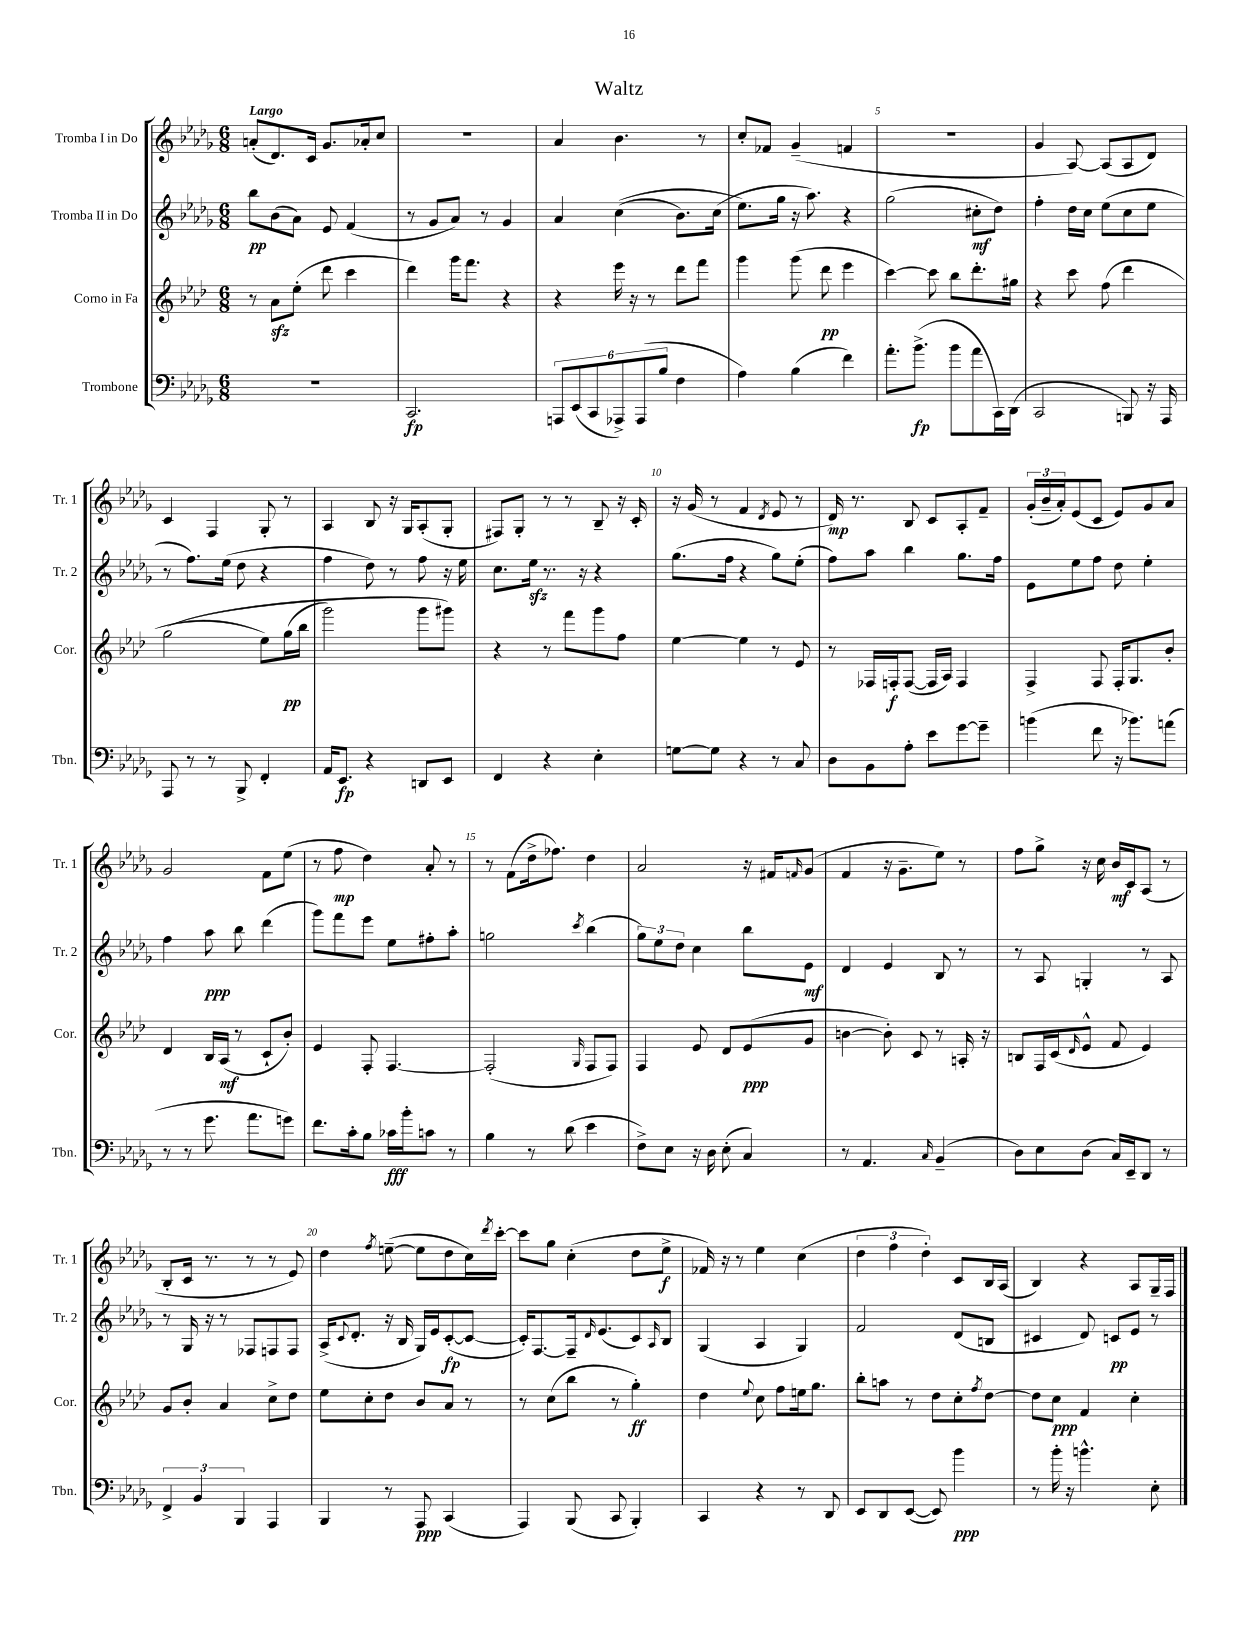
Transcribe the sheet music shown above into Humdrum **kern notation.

**kern	**dynam	**kern	**dynam	**kern	**dynam	**kern	**dynam
*part4	*part4	*part3	*part3	*part2	*part2	*part1	*part1
*staff4	*staff4	*staff3	*staff3	*staff2	*staff2	*staff1	*staff1
*I"Trombone	*	*I"Corno in Fa	*	*I"Tromba II in Do	*	*I"Tromba I in Do	*
*I'Tbn.	*	*I'Cor.	*	*I'Tr. 2	*	*I'Tr. 1	*
*clefF4	*	*clefG2	*	*clefG2	*	*clefG2	*
*k[b-e-a-d-g-]	*	*k[b-e-a-d-]	*	*k[b-e-a-d-g-]	*	*k[b-e-a-d-g-]	*
*M6/8	*	*M6/8	*	*M6/8	*	*M6/8	*
=1	=1	=1	=1	=1	=1	=1	=1
!	!	!	!	!	!	!LO:TX:a:B:t=Largo	!
2.r	.	8r	.	8bb-\L	pp	(8an'/L	.
.	.	8a-zz\L	.	(8b-\	.	8.d-/)	.
.	.	(8ee-'\J	.	8a-\J)	.	.	.
.	.	.	.	.	.	16c/Jk	.
.	.	8ddd-\	.	8e-/	.	8.g-/L	.
.	.	4ccc\	.	(4f/	.	.	.
.	.	.	.	.	.	16a-X'/k	.
.	.	.	.	.	.	8cc/J	.
=2	=2	=2	=2	=2	=2	=2	=2
2.CC/	fp	4ddd-\)	.	8r	.	2.r	.
.	.	.	.	8g-/L	.	.	.
.	.	16ggg\KL	.	8a-/J)	.	.	.
.	.	8.fff\J	.	.	.	.	.
.	.	.	.	8r	.	.	.
.	.	4r	.	4g-/	.	.	.
=3	=3	=3	=3	=3	=3	=3	=3
12AAAn/L	.	4r	.	4a-/	.	4a-/	.
(12EE-/	.	.	.	.	.	.	.
12CC/	.	.	.	.	.	.	.
12AAA-X^/)	.	16eee-\	.	((4cc\	.	4.b-\	.
.	.	16r	.	.	.	.	.
(12AAA-/	.	.	.	.	.	.	.
.	.	8r	.	.	.	.	.
12B-/J	.	.	.	.	.	.	.
4F\	.	8ddd-\L	.	8.b-\L)	.	.	.
.	.	8fff\J	.	.	.	8r	.
.	.	.	.	(16cc\Jk	.	.	.
=4	=4	=4	=4	=4	=4	=4	=4
4A-\)	.	4ggg\	.	8.ee-\L)	.	8cc'/L	.
.	.	.	.	.	.	8f-X/J	.
.	.	.	.	16gg-\Jk	.	.	.
(4B-\	.	(8ggg\	.	16r	.	(4g-~/	.
.	.	.	.	8.aa-\)	.	.	.
.	.	8ddd-\	pp	.	.	.	.
4f\)	.	4eee-\	.	4r	.	4fn/	.
=5	=5	=5	=5	=5	=5	=5	=5
8.a-'\L	.	[4ccc\)	.	(2gg-\	.	2.r	.
(8.b-^\J	fp	.	.	.	.	.	.
.	.	8ccc\]	.	.	.	.	.
8b-\L	.	8bb-\L	.	.	.	.	.
8a-\	.	8.ddd-'\	.	8cc#X'\L	mf	.	.
16CC\L)	.	.	.	8dd-\J)	.	.	.
(16DD-\JJ	.	16gg#X\Jk	.	.	.	.	.
=6	=6	=6	=6	=6	=6	=6	=6
2CC/	.	4r	.	4ff'\	.	4g-/	.
.	.	8ccc\	.	16dd-\LL	.	[8A-/)	.
.	.	.	.	16cc\JJ	.	.	.
.	.	(8ff\	.	(8ee-\L	.	(8A-/L]	.
8BBBn/)	.	4ddd-\	.	8cc\	.	8A-/	.
16r	.	.	.	8ee-\J	.	8d-/J)	.
16AAA-/	.	.	.	.	.	.	.
!!LO:LB:g=z
=7	=7	=7	=7	=7	=7	=7	=7
8AAA-/	.	(2gg\	.	8r	.	4c/	.
8r	.	.	.	8.ff\L)	.	.	.
8r	.	.	.	.	.	4F/	.
.	.	.	.	(16ee-\Jk	.	.	.
8BBB-^/	.	.	.	8dd-\	.	.	.
4FF'/	.	8ee-\L)	.	4r	.	8G-'/	.
.	.	(16gg\L	pp	.	.	8r	.
.	.	16bb-\JJ	.	.	.	.	.
=8	=8	=8	=8	=8	=8	=8	=8
16AA-/KL	.	2ggg\)	.	4ff\	.	4A-/	.
8.EE-/J	fp	.	.	.	.	.	.
4r	.	.	.	8dd-\)	.	8B-/	.
.	.	.	.	8r	.	16r	.
.	.	.	.	.	.	16G-/KL	.
8DDn/L	.	8ggg\L	.	8ff\	.	(8A-'/	.
8EE-/J	.	8ggg#X\J)	.	16r	.	8G-'/J	.
.	.	.	.	16ee-\	.	.	.
=9	=9	=9	=9	=9	=9	=9	=9
4FF/	.	4r	.	8.cc\L	.	8F#X/L)	.
.	.	.	.	.	.	8G-'/J	.
.	.	.	.	16ee-zz\Jk	.	.	.
4r	.	8r	.	8.r	.	8r	.
.	.	8fff\L	.	.	.	8r	.
.	.	.	.	16r	.	.	.
4E-'\	.	8ggg\	.	4r	.	8B-~/	.
.	.	8ff\J	.	.	.	16r	.
.	.	.	.	.	.	16c'/	.
=10	=10	=10	=10	=10	=10	=10	=10
[8Gn\L	.	[4ee-\	.	(8.gg-\L	.	16r	.
.	.	.	.	.	.	(16g-/	.
8G\J]	.	.	.	.	.	8r	.
.	.	.	.	16ff\Jk	.	.	.
4r	.	4ee-\]	.	4r	.	4f/	.
.	.	.	.	.	.	8qd-/	.
8r	.	8r	.	8gg-\L)	.	8e-/	.
8C/	.	8e-/	.	(8ee-'\J	.	8r	.
=11	=11	=11	=11	=11	=11	=11	=11
8D-\L	.	8r	.	8ff\L)	.	16d-/)	mp
.	.	.	.	.	.	8.r	.
8BB-\	.	16F-X/LL	.	8aa-\J	.	.	.
.	.	16Fn'/J	f	.	.	.	.
8A-'\J	.	([8F/J	.	4bb-\	.	8B-/	.
8e-\L	.	16F/LL]	.	.	.	8c/L	.
.	.	16A-/JJ)	.	.	.	.	.
[8g-\	.	4F/	.	8.gg-\L	.	8A-'/	.
8g-~\J]	.	.	.	.	.	8f~/J	.
.	.	.	.	16ff\Jk	.	.	.
=12	=12	=12	=12	=12	=12	=12	=12
(4bn\	.	4F^/	.	8e-\L	.	(24g-'/LL	.
.	.	.	.	.	.	24b-~/	.
.	.	.	.	.	.	24a-'/J)	.
.	.	.	.	8ee-\	.	(8e-/	.
8f\	.	8F/	.	8ff\J	.	8c/J	.
16r	.	16F'/KL	.	8dd-\	.	8e-/L)	.
8.b-X\L)	.	8.G/	.	.	.	.	.
.	.	.	.	4ee-'\	.	8g-/	.
(8an\J	.	8b-'/J	.	.	.	8a-/J	.
!!LO:LB:g=z
=13	=13	=13	=13	=13	=13	=13	=13
8r	.	4d-/	.	4ff\	.	2g-/	.
8r	.	.	.	.	.	.	.
8.g-\	.	16B-/LL	.	8aa-\	ppp	.	.
.	.	(16A-/JJ	mf	.	.	.	.
.	.	8r	.	8bb-\	.	.	.
8.a-\L	.	.	.	.	.	.	.
.	.	8c`/L	.	(4ddd-\	.	8f\L	.
8gn\J)	.	8b-'/J)	.	.	.	(8ee-\J	.
=14	=14	=14	=14	=14	=14	=14	=14
8.f\L	.	4e-/	.	8ggg-\L)	.	8r	.
.	.	.	.	8fff\	.	8ff\	mp
16c'\k	.	.	.	.	.	.	.
8B-\J	.	8F'/	.	8eee-\J	.	4dd-\)	.
16c-X\LL	fff	[4.F/	.	8ee-\L	.	.	.
16b-'\J	.	.	.	.	.	.	.
8cn\J	.	.	.	8ff#X'\	.	8a-'/	.
8r	.	.	.	8aa-'\J	.	8r	.
=15	=15	=15	=15	=15	=15	=15	=15
4B-\	.	(2F'/]	.	2ggn\	.	8r	.
.	.	.	.	.	.	(8f\L	.
8r	.	.	.	.	.	16dd-^\k	.
.	.	.	.	.	.	8.ff-X\J)	.
(8d-\	.	.	.	.	.	.	.
.	.	16qqG/	.	8qccc/	.	.	.
4e-\	.	8F/L	.	(4bb-\	.	4dd-\	.
.	.	8F/J)	.	.	.	.	.
=16	=16	=16	=16	=16	=16	=16	=16
8F^\L)	.	4F/	.	12gg-\L)	.	2a-/	.
.	.	.	.	12ee-\	.	.	.
8E-\J	.	.	.	.	.	.	.
.	.	.	.	12dd-\J	.	.	.
16r	.	8e-/	.	4cc\	.	.	.
16D-\	.	.	.	.	.	.	.
(8E-'\	.	8d-/L	.	.	.	.	.
4C/)	.	(8e-/	ppp	8bb-\L	.	16r	.
.	.	.	.	.	.	16f#X/KL	.
.	.	.	.	.	.	16qqfn/	.
.	.	8g/J	.	8e-\J	mf	(8g-/J	.
=17	=17	=17	=17	=17	=17	=17	=17
8r	.	[4bn\	.	4d-/	.	4f/	.
4.AA-/	.	.	.	.	.	.	.
.	.	8b'\])	.	4e-/	.	16r	.
.	.	.	.	.	.	8.g-~\L	.
.	.	8c/	.	.	.	.	.
16qqC/	.	.	.	.	.	.	.
(4BB-~/	.	8r	.	8B-/	.	8ee-\J)	.
.	.	16An'/	.	8r	.	8r	.
.	.	16r	.	.	.	.	.
=18	=18	=18	=18	=18	=18	=18	=18
8D-\L)	.	8Bn/L	.	8r	.	8ff\L	.
8E-\	.	16F/L	.	8A-/	.	8gg-^\J	.
.	.	(16c/J	.	.	.	.	.
.	.	16qqd-/	.	.	.	.	.
(8D-\J	.	8e-^^/J	.	4Gn'/	.	16r	.
.	.	.	.	.	.	16cc\	.
16C/LL)	.	8f/	.	.	.	16b-/LL	mf
16EE-~/J	.	.	.	.	.	16c/J	.
8DD-/J	.	4e-/)	.	8r	.	(8A-/J	.
8r	.	.	.	8A-/	.	8r	.
!!LO:LB:g=z
=19	=19	=19	=19	=19	=19	=19	=19
6FF^/	.	8g/L	.	8r	.	8B-'/L	.
.	.	8b-'/J	.	16G-/	.	16c/Jk	.
6BB-/	.	.	.	.	.	.	.
.	.	.	.	16r	.	8.r	.
.	.	4a-/	.	8r	.	.	.
6BBB-/	.	.	.	.	.	.	.
.	.	.	.	8F-X/L	.	8r	.
4AAA-/	.	8cc^\L	.	8Fn/	.	8r	.
.	.	8dd-\J	.	8F/J	.	8e-/)	.
=20	=20	=20	=20	=20	=20	=20	=20
4BBB-/	.	8ee-\L	.	(16A-^/KL	.	4dd-\	.
.	.	.	.	8qqc/	.	.	.
.	.	.	.	8.d-'/J	.	.	.
.	.	8cc'\	.	.	.	.	.
.	.	.	.	.	.	8qff/	.
8r	.	8dd-\J	.	16r	.	([8een~\	.
.	.	.	.	16B-/	.	.	.
8AAA-/	ppp	8b-/L	.	16G-/LL)	.	8ee\L]	.
.	.	.	.	16e-/J	.	.	.
(4CC/	.	8a-/J	.	([8c'/	fp	8dd-\	.
.	.	8r	.	8c/J_	.	16cc\L)	.
.	.	.	.	.	.	8qddd-/	.
.	.	.	.	.	.	[16ccc'\JJ	.
=21	=21	=21	=21	=21	=21	=21	=21
4AAA-/)	.	8r	.	16c'/KL])	.	8ccc\L]	.
.	.	.	.	[8.F/	.	.	.
.	.	(8cc\L	.	.	.	8gg-\J	.
(8BBB-/	.	8bb-\J	.	16F~/k]	.	(4cc'\	.
.	.	.	.	16qqd-/	.	.	.
.	.	.	.	(8.e-/	.	.	.
8CC/	.	8r	.	.	.	.	.
4BBB-'/)	.	4gg'\)	ff	8c/)	.	8dd-\L	.
.	.	.	.	16qqA-/	.	.	.
.	.	.	.	8B-/J	.	8ee-^\J	f
=22	=22	=22	=22	=22	=22	=22	=22
4CC/	.	4dd-\	.	(4G-/	.	16f-X/)	.
.	.	.	.	.	.	16r	.
.	.	.	.	.	.	8r	.
.	.	8qqee-/	.	.	.	.	.
4r	.	8cc\	.	4A-/	.	4ee-\	.
.	.	8ff\L	.	.	.	.	.
8r	.	16een\k	.	4G-/)	.	(4cc\	.
.	.	8.gg\J	.	.	.	.	.
8DD-/	.	.	.	.	.	.	.
=23	=23	=23	=23	=23	=23	=23	=23
8EE-/L	.	8bb-'\L	.	2f/	.	6dd-\	.
8DD-/	.	8aan\J	.	.	.	.	.
.	.	.	.	.	.	6ff\	.
([8EE-/J	.	8r	.	.	.	.	.
.	.	.	.	.	.	6dd-'\)	.
8EE-/])	.	8dd-\L	.	.	.	.	.
4b-\	ppp	8cc'\	.	(8d-/L	.	8c/L	.
.	.	8qff/	.	.	.	.	.
.	.	[8dd-\J	.	8Bn/J	.	16B-/L	.
.	.	.	.	.	.	(16A-/JJ	.
=24	=24	=24	=24	=24	=24	=24	=24
8r	.	8dd-\L]	.	4c#X/	.	4B-/)	.
16b-'\	.	8cc\J	ppp	.	.	.	.
16r	.	.	.	.	.	.	.
4.bn^^\	.	4f/	.	8d-/)	.	4r	.
.	.	.	.	8cn/L	pp	.	.
.	.	4cc'\	.	8e-/J	.	8A-/L	.
8E-'\	.	.	.	8r	.	16G-~/L	.
.	.	.	.	.	.	16F/JJ	.
==	==	==	==	==	==	==	==
*-	*-	*-	*-	*-	*-	*-	*-
